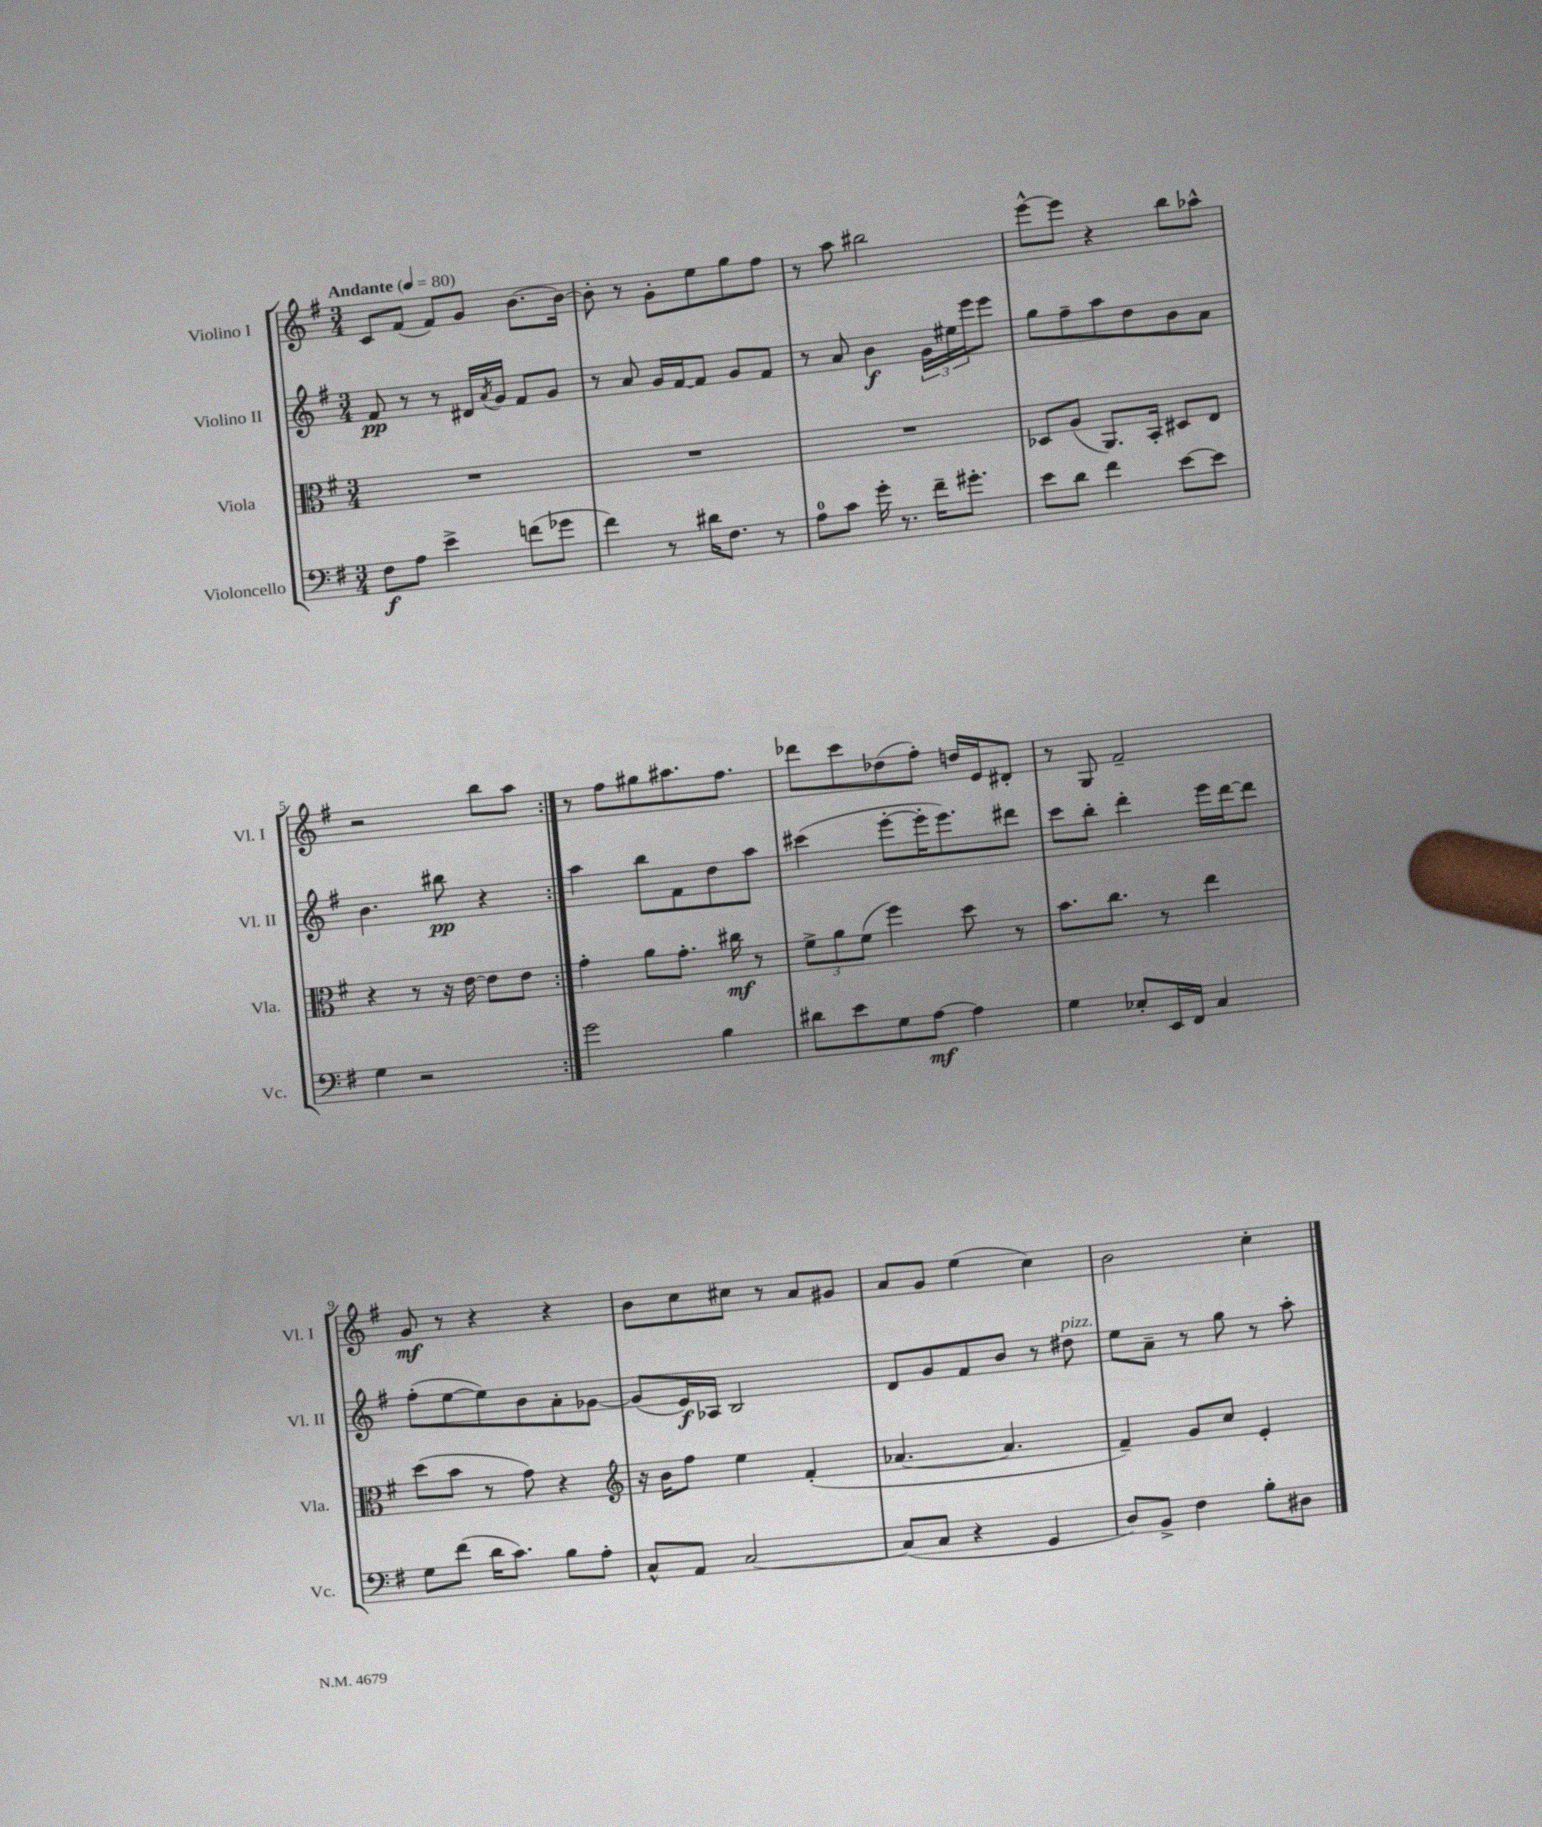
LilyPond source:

<<
\new StaffGroup <<
\new Staff = "s0" \with { instrumentName = "Violino I" shortInstrumentName = "Vl. I" } {
    \clef treble \key g \major \numericTimeSignature \time 3/4 \tempo "Andante" 4 = 80
    \repeat volta 2 { c'8 fis'8( fis'8) g'8 b'8.~ b'16~ |
    b'8-. r8 g'8-. e''8 g''8 fis''8 |
    r8 a''8 bis''2 |
    e'''8~-^ e'''8 r4 b''8 aes''8-^ |
    r2 b''8 a''8 | }
    r8 fis''8 gis''8 ais''8. fis''8. |
    des'''8 c'''8 des''8( fis''8-.) d''16 e'16 dis'8-. |
    r8 g8 fis'2-- |
    g'8\mf r8 r4 r4 |
    b'8 c''8 cis''8 r8 a'8 gis'8 |
    a'8 g'8 e''4( c''4) |
    b'2 c''4-. \bar "|." |
}
\new Staff = "s1" \with { instrumentName = "Violino II" shortInstrumentName = "Vl. II" } {
    \clef treble \key g \major \numericTimeSignature \time 3/4
    \repeat volta 2 { fis'8\pp r8 r8 dis'16 \acciaccatura { a'8 } g'16 fis'8 g'8 |
    r8 a'8 g'16 fis'16~ fis'8 g'8 fis'8 |
    r8 a'8 b'4\f \tuplet 3/2 { g'16 eis''16 e'''16 } e'''8 |
    g''8 fis''8-- a''8 d''8 b'8 a'8 |
    b'4. bis''8\pp r4 | }
    a''4 b''8 fis'8 d''8 a''8 |
    cis'''4( e'''8~-. e'''16-. e'''8.) dis'''8 |
    c'''8 b''8-. d'''4-. e'''16 d'''16~ d'''8 |
    fis''8-.( e''8~ e''8) b'8 a'8-. ges'8~ |
    ges'8( e'16\f) aes16 b2 |
    d'8 g'8 fis'8 b'8 r8 dis''8^\markup { \italic "pizz." } |
    e''8 a'8-- r8 g''8 r8 a''8-. \bar "|." |
}
\new Staff = "s2" \with { instrumentName = "Viola" shortInstrumentName = "Vla." } {
    \clef alto \key g \major \numericTimeSignature \time 3/4
    \repeat volta 2 { R2. |
    R2. |
    R2. |
    des8 a8( a,8.) b,16-. dis8 e8 |
    r4 r8 r16 e'16~ e'8 e'8 | }
    g'4-. a'8 g'8.-. cis''16\mf r8 |
    \tuplet 3/2 { fis'8-> a'8 fis'8( } fis''4) d''8 r8 |
    b'8. c''8. r8 e''4 |
    d''8( b'8 r8 g'8) r4 |
    \clef treble r16 b'16 fis''8 e''4 fis'4-.( |
    aes'4.~ aes'4. |
    fis'4--) g'8 c''8 e'4-. \bar "|." |
}
\new Staff = "s3" \with { instrumentName = "Violoncello" shortInstrumentName = "Vc." } {
    \clef bass \key g \major \numericTimeSignature \time 3/4
    \repeat volta 2 { fis8\f a8 e'4-> f'8( ges'8 |
    fis'4) r8 dis'16 fis8. r8 |
    a8-0 c'8 g'16-. r8. fis'16-- gis'8.-. |
    e'8 d'8 fis'4 e'8~ e'8 |
    g4 r2 | }
    g'2 b4 |
    dis'8 e'8 g8 a8~\mf a4 |
    g4 ees8-. e,16 fis,16 c4 |
    g8 fis'8( d'16 c'8.) b8 a8-. |
    c8-^ a,8 c2~ |
    c8( c8 r4 g,4 |
    d8) b,8-> fis4 b8-. dis8 \bar "|." |
}
>>
>>
